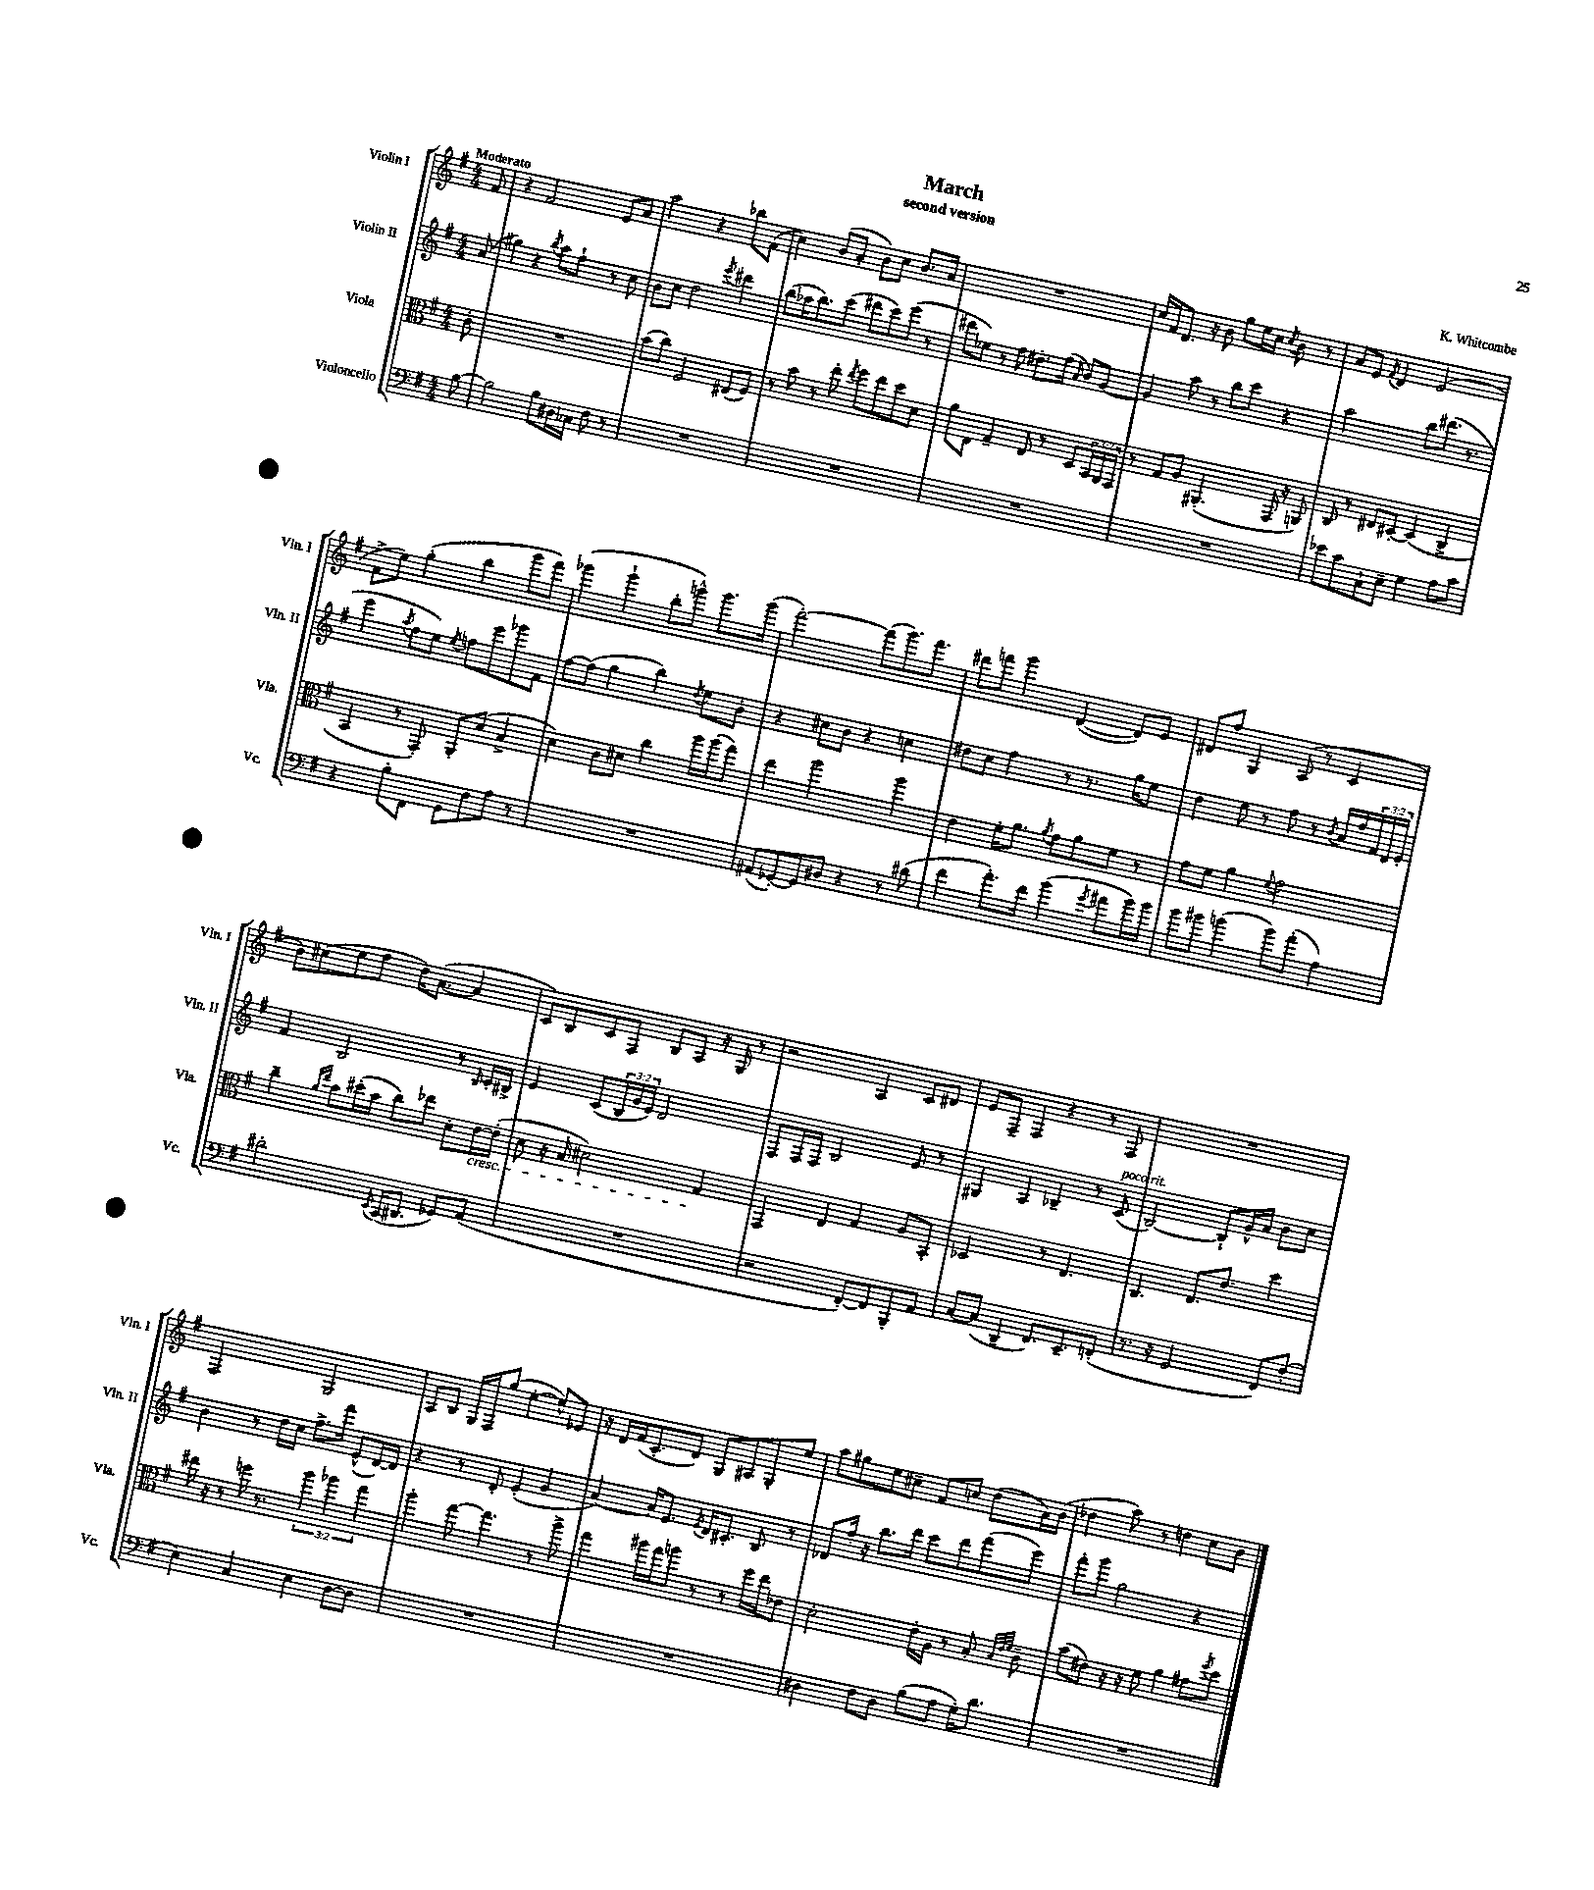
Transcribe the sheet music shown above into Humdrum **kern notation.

**kern	**kern	**kern	**kern
*staff4	*staff3	*staff2	*staff1
*clefF4	*clefC3	*clefG2	*clefG2
*k[f#]	*k[f#]	*k[f#]	*k[f#]
*M4/4	*M4/4	*M4/4	*M4/4
[8B	8c'	(8a	8f#
=	=	=	=
2B]	1r	4gg#)	4r
.	.	4r	2f#
.	.	8qbb	.
8B	.	8aa	.
16D#	.	8ff#`	.
16C-	.	.	.
8F#	.	8r	8e
8r	.	8cc	8a
=	=	=	=
1r	(8b	8b	2aa
.	8cc)	8cc	.
.	2F#	2dd	.
.	.	.	4r
.	.	8qeee	.
.	(8E#	4ddd#	8bb-
.	8F#)	.	(8f#
=	=	=	=
1r	8r	(8bb	4cc)
.	8b	16aa-	.
.	.	8.bb)	.
.	8r	.	(8b
.	8ee'	(8ccc	8a'
.	8qee	.	.
.	8ff#	8ddd#	8b)
.	8ee	8ccc)	8cc
.	8dd	(8eee	8.b
.	8d	8r	.
.	.	.	16a
=	=	=	=
1r	8a	8ddd#	1r
.	8E	8ee-)	.
.	4G~	8r	.
.	.	8ff#	.
.	8E	8.dd#'	.
.	8r	.	.
.	.	(16ff#	.
.	.	16qqa	.
.	8D	8b)	.
.	24BB	[8g	.
.	24AA	.	.
.	24GG	.	.
=	=	=	=
1r	8r	4g]	16cc
.	.	.	16f#
.	8G	.	8.d
.	8A	8aa	.
.	.	.	16r
.	(4.AA#'	8r	8b
.	.	8bb	8gg
.	.	8ccc	16ee
.	.	.	16cc
.	.	.	8qcc
.	16GG	4r	8b
.	16r	.	.
.	8AA)	.	8r
=	=	=	=
8e-	8C	2aa	8a
8c	8r	.	8e
.	.	.	8qf#
8C`	8E#	.	4d
8E~	[8D#'	.	.
4G	(4D#]	8bb	(2e
.	.	(8.ddd#	.
8A	4C^	.	.
.	.	8.r	.
8c	.	.	.
=	=	=	=
4r	4BB	4eee	8f#^
.	.	.	8ee)
.	.	8qaa	.
8B'	8r	8ff#	(4gg'
8FF#	8GG')	8ee)	.
.	.	8qee	.
8GG	8AA'	8ff	4bb
8F#	(8d	8eee	.
8A	4B^	8ggg-	8ggg
8r	.	8f#	8fff#)
=	=	=	=
1r	4d)	[8ff#	(4ggg-
.	.	(8ff#]	.
.	8c	4gg	4ggg-`
.	8d#	.	.
.	4cc	4bb)	8bb'
.	.	.	8ggg^^)
.	.	8qdd	.
.	16aa	8ee	8.ggg
.	(16aa	.	.
.	8gg)	8b'	.
.	.	.	(16ggg
=	=	=	=
(8AA#	4ee	4r	[2fff#')
[8GG-')	.	.	.
8GG-]	2aa	8cc#	.
8D#	.	8b	.
4r	.	4r	(8fff#]
.	.	.	8.ggg)
8r	4aa	4cc	.
.	.	.	8.fff#
(8d#	.	.	.
=	=	=	=
4f#	4e	8dd#	8ddd#
.	.	8cc	8fff
8.a')	16f#'	4ff#	4ggg
.	8.a	.	.
16f#	.	.	.
.	8qa	.	.
(4b	8g	8r	([4d
.	8a	8.r	.
8qg	.	.	.
8a#	8f#	.	8d])
.	.	16gg	.
16b)	8r	8ee	8e
16b	.	.	.
=	=	=	=
8b	8g	4dd	8d#
8b#	8f#	.	8ff#
(4b	4a	8ee	4G
.	.	8r	.
.	8qqf#	.	.
8b)	2g	8ff#	(8A
(8a'	.	8r	8r
.	.	8qb	.
4A)	.	16a	4c
.	.	16ff#	.
.	.	24f#	.
.	.	24d	.
.	.	24e'	.
=	=	=	=
2d#'	4cc~	4f#	8b)
.	.	.	(8cc#
.	16qqa	.	.
.	16qqee	.	.
.	8b	2B	8ee
.	(16dd#'	.	8ff#
.	16b	.	.
8qEE	.	.	.
(16CC	8cc)	.	16dd)
8.DD#	.	.	([8.a
.	8ee-	.	.
8GG-)	8d'	8r	4a]
.	.	16qqB	.
(8AA	[16e	16c'	.
.	(16e']	16B#^	.
=	=	=	=
1r	8d	4e	8c)
.	16r	.	8B
.	16B	.	.
.	2d#)	(8c	8c
.	.	24B	8F#
.	.	24g	.
.	.	24e)	.
.	.	2d	8B
.	.	.	8A
.	4G	.	16r
.	.	.	16G
.	.	.	8r
=	=	=	=
2r	4GG	8F#	2r
.	.	16F#	.
.	.	16F#	.
.	4E	2B	.
[8FF#')	4G	.	4A
8FF#]	.	.	.
8BBB'	8A	8e	8c
8AA	8BB'	8r	8d#
=	=	=	=
[8C	2D-	4G#	8e
(8C]	.	.	8F#~
4DD~	.	4A	4F#
8.FF#)	8r	4B-~	4r
.	4.E	.	.
8.EE~	.	.	.
.	.	8r	8r
(8FF'	.	(8c	8F#
=	=	=	=
8.r	4.C	[2B)	1r
16r	.	.	.
2GG	.	.	.
.	8.E	.	.
.	.	8B`]	.
.	8.e	.	.
.	.	16g^^	.
.	.	16a	.
8FF#)	4dd	8b	.
(8F#'	.	8cc	.
=	=	=	=
4E)	16ee#	4b	2F#
.	16r	.	.
.	8r	.	.
4C	16ff	8r	.
.	8.r	.	.
.	.	16dd	.
.	.	16cc	.
4E	6aa	8.ff#^	2G
.	6aa-	.	.
.	.	16fff#	.
[8D	.	(8e^^	.
.	6gg	.	.
8D]	.	[16d)	.
.	.	16d]	.
=	=	=	=
1r	4aa'	4r	8A
.	.	.	8B
.	[8gg	8r	16G
.	.	.	16F#
.	4.gg]	8d'	(8gg
.	.	(4e'	[4ee'
.	8r	4g	8ee^^])
.	8aa^	.	8e-
=	=	=	=
1r	4gg	[4a)	16r
.	.	.	16d
.	.	.	(16f#
.	.	.	8.c'
.	16aa#	16a]	.
.	16gg	8.e	.
.	8aa	.	8d)
.	.	8qe	.
.	8r	16d	8G
.	.	8.c#'	.
.	8r	.	8A#
.	16ff#	8B	8G'
.	16ee	.	.
.	8e-	8r	8ee
=	=	=	=
4D#	2d'	8d-	8aa
.	.	16ff#'	8gg#
.	.	16r	.
8F#	.	8.bb	8ee
8D#	.	.	8cc#~
.	.	16ddd	.
(8B	16e'	8ccc	8f#
.	16A	.	.
8A	8r	8ddd	8cc
16G')	8B'	(8fff#	(8dd
8.d	.	.	.
.	32qqB	.	.
.	32qqe	.	.
.	32qqf#	.	.
.	8c~	8eee)	16a)
.	.	.	(16b
=	=	=	=
1r	(8b	8fff#'	4dd-
.	8e#)	8ggg	.
.	16r	2gg	8aa)
.	16r	.	.
.	8f#	.	8r
.	4a	.	4dd
.	8g#	4r	8cc
.	8qff#	.	.
.	8dd	.	8b
==	==	==	==
*-	*-	*-	*-
